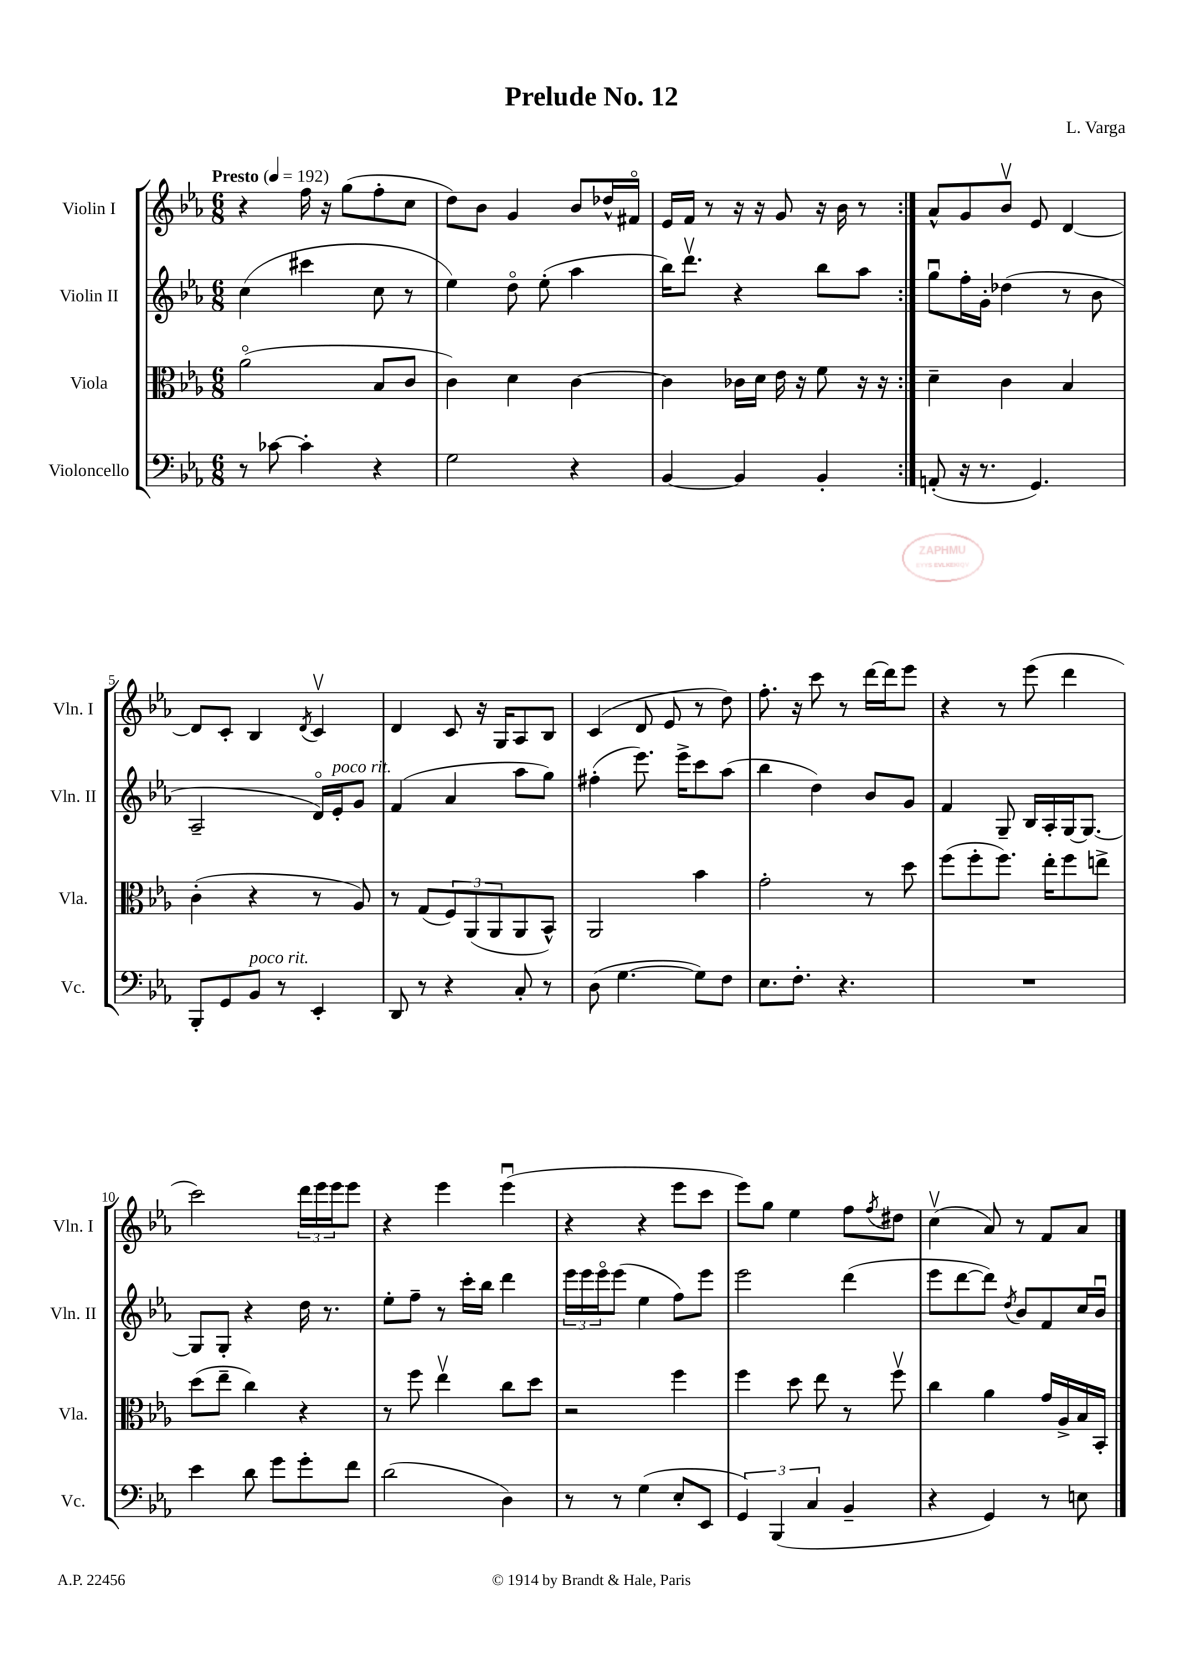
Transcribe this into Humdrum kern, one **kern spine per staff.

**kern	**kern	**kern	**kern
*staff4	*staff3	*staff2	*staff1
*clefF4	*clefC3	*clefG2	*clefG2
*k[b-e-a-]	*k[b-e-a-]	*k[b-e-a-]	*k[b-e-a-]
*M6/8	*M6/8	*M6/8	*M6/8
*MM192	*MM192	*MM192	*MM192
8r	(2a-o	(4cc	4r
[8c-	.	.	.
4c-']	.	4ccc#	16ff
.	.	.	16r
.	.	.	(8gg
4r	8B-	8cc	8ff'
.	8c	8r	8cc
=	=	=	=
2G	4c)	4ee-)	8dd)
.	.	.	8b-
.	4d	8ddo	4g
.	.	(8ee-'	.
4r	[4c	4aa-	8b-
.	.	.	16dd-^^
.	.	.	16f#o
=	=	=	=
[4BB-	4c]	16bb-)	16e-
.	.	8.dddv	16f
.	.	.	8r
4BB-]	16c-	4r	16r
.	16d	.	16r
.	16e-	.	8g
.	16r	.	.
4BB-'	8f	8bb-	16r
.	.	.	16b-
.	16r	8aa-	8r
.	16r	.	.
=:|!	=:|!	=:|!	=:|!
(8AA'	4d~	8ggu	8a-^^
16r	.	16ff'	8g
8.r	.	16g'	.
.	4c	(4dd-	8b-v
4.GG)	.	.	8e-
.	4B-	8r	[4d
.	.	8b-	.
=	=	=	=
8BBB-'	(4c'	2A-~	8d]
8GG	.	.	8c'
8BB-	4r	.	4B-
8r	.	.	.
.	.	.	8qd
4EE-'	8r	16do)	4cv
.	.	16e-'	.
.	8A-)	8g	.
=	=	=	=
8DD	8r	(4f	4d
8r	(8G	.	.
4r	12F)	4a-	8c
.	(12AA-	.	.
.	.	.	16r
.	12AA-	.	.
.	.	.	16G
8C'	8AA-	8aa-	8A-
8r	8BB-^^)	8gg)	8B-
=	=	=	=
(8D	2AA-	(4ff#'	(4c
[4.G	.	.	.
.	.	8.eee-)	8d
.	.	.	8e-
.	.	16eee-^	.
8G])	4b-	8ccc	8r
8F	.	(8aa-	8dd)
=	=	=	=
8.E-	2g'	4bb-	8.ff'
8.F'	.	.	16r
.	.	4dd)	8ccc
4.r	.	.	8r
.	8r	8b-	[16ddd
.	.	.	16ddd]
.	8dd	8g	8eee-
=	=	=	=
2.r	(8ff	4f	4r
.	8ff'	.	.
.	8.ff)	8G~	8r
.	.	16B-	(8eee-
.	16ee-'	16A-'	.
.	8ff	[16G	4ddd
.	.	8.G_	.
.	8ee^	.	.
=	=	=	=
4e-	(8dd	8G]	2ccc)
.	8ee-~	8G'	.
8d	4cc)	4r	.
8g	.	.	.
8g'	4r	16dd	24ddd
.	.	.	24eee-
.	.	8.r	.
.	.	.	24eee-
8f	.	.	8eee-
=	=	=	=
(2d	8r	8ee-'	4r
.	8ff	8ff~	.
.	4ee-v	8r	4eee-
.	.	16ccc'	.
.	.	16bb-	.
4D)	8cc	4ddd	(4eee-u
.	8dd	.	.
=	=	=	=
8r	2r	24eee-	4r
.	.	24eee-	.
.	.	24eee-o	.
8r	.	(8eee-	.
(4G	.	4ee-	4r
8E-'	4ff	8ff)	8eee-
8EE-	.	8eee-	8ccc
=	=	=	=
6GG)	4ff	2eee-	8eee-)
.	.	.	8gg
(6BBB-	.	.	.
.	8dd	.	4ee-
6C	.	.	.
.	8ee-	.	.
4BB-~	8r	(4ddd	8ff
.	.	.	8qff
.	8ffv	.	8dd#
=	=	=	=
4r	4cc	8eee-	(4ccv
.	.	[8ddd	.
4GG)	4a-	8ddd])	8a-)
.	.	8qdd	.
.	.	8b-	8r
8r	16g	8f	8f
.	16A-^	.	.
8E	16B-	16cc	8a-
.	16BB-'	16b-u	.
==	==	==	==
*-	*-	*-	*-
